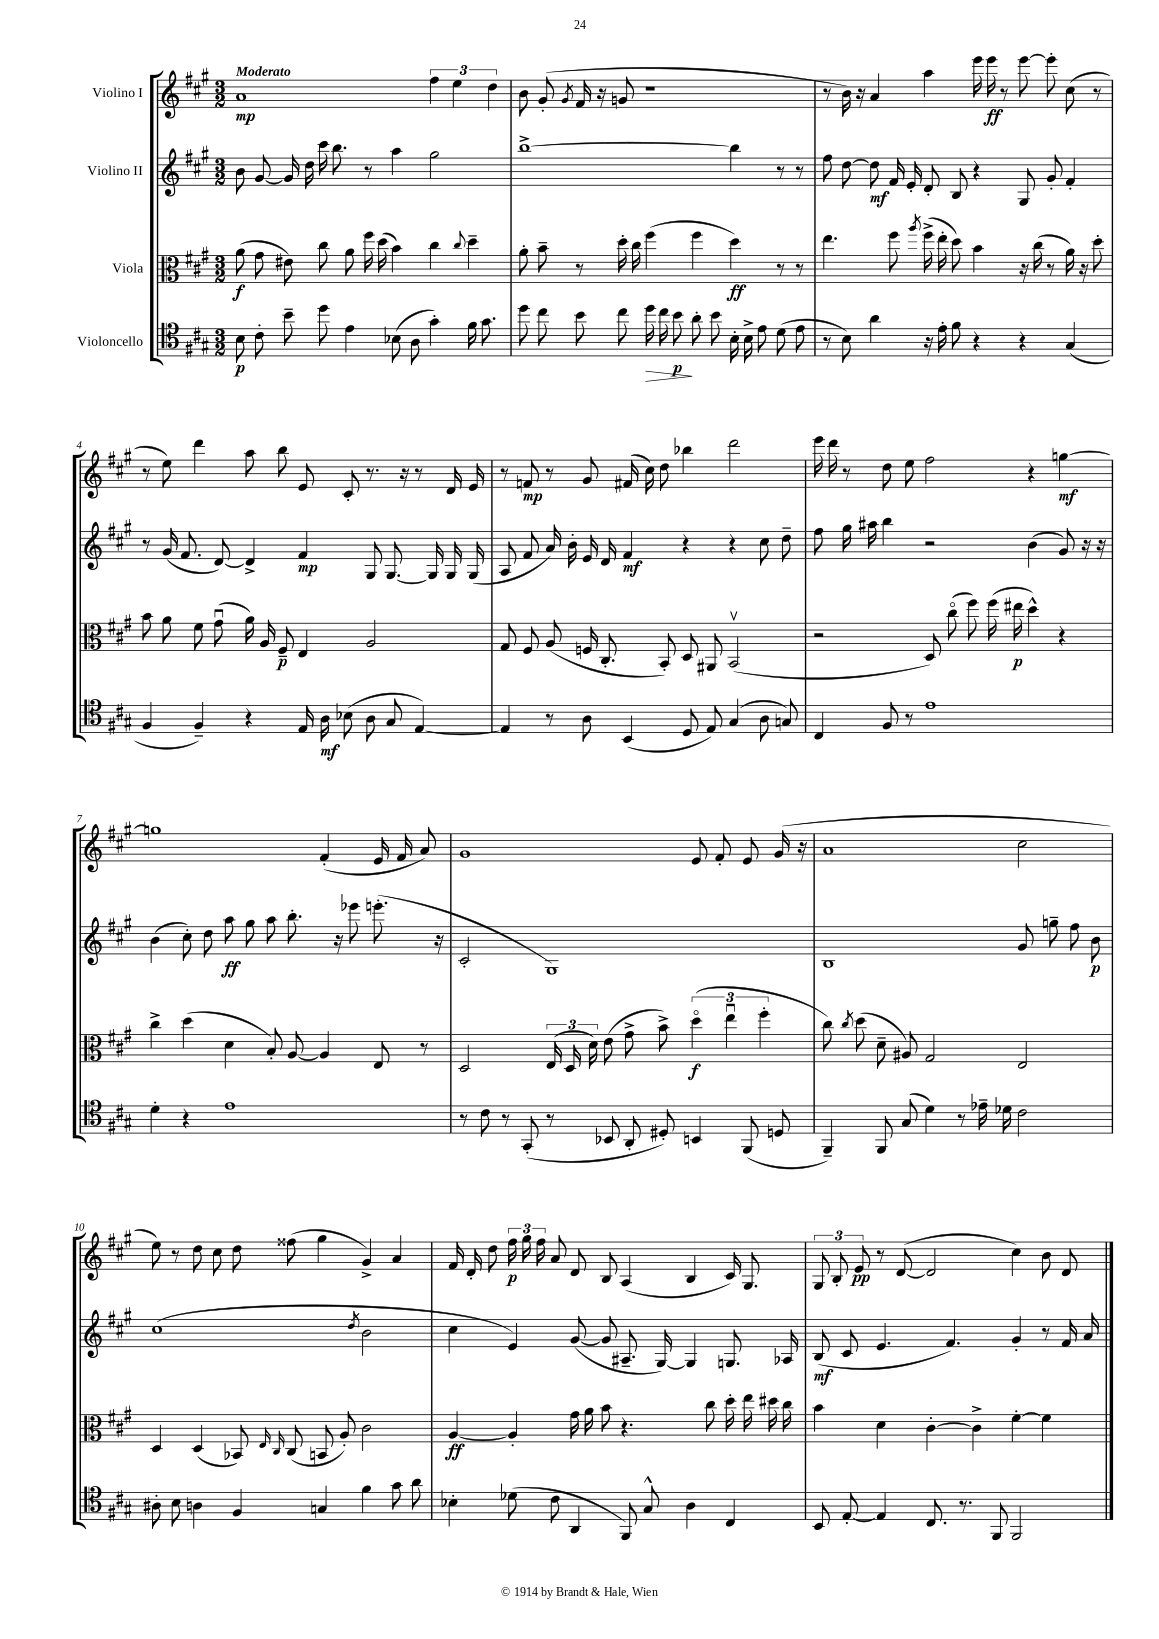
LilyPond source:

<<
\new StaffGroup <<
\new Staff = "s0" \with { instrumentName = "Violino I" } {
    \clef treble \key a \major \numericTimeSignature \time 3/2 \tempo "Moderato"
    \autoBeamOff a'1\mp \tuplet 3/2 { fis''4 e''4 d''4 } |
    b'8 gis'8-.( \acciaccatura { gis'8 } fis'16 r16 g'8 r1 |
    r8 b'16) r16 a'4 a''4 e'''16 e'''16\ff r8 e'''8~ e'''8-. cis''8( r8 |
    r8 e''8) d'''4 a''8 b''8 e'8 cis'8-. r8. r16 r8 d'16 e'16 |
    r8 f'8\mp r8 gis'8 fis'16( cis''16) d''8 bes''4 d'''2 |
    e'''16 d'''16 r8 d''8 e''8 fis''2 r4 g''4~\mf |
    g''1 fis'4-.( e'16 fis'16 a'8) |
    gis'1 e'8 fis'8-. e'8 gis'16( r16 |
    a'1 cis''2 |
    e''8) r8 d''8 cis''8 d''8 fisis''8( gis''4 gis'4->) a'4 |
    fis'16 d'16-. d''8 \tuplet 3/2 { fis''16\p gis''16 fis''16 } a'8 d'8 b8 a4( b4 cis'16) gis8. |
    \tuplet 3/2 { gis8 b8-. e'8\pp } r8 d'8~( d'2 cis''4) b'8 d'8 \bar "|." |
}
\new Staff = "s1" \with { instrumentName = "Violino II" } {
    \clef treble \key a \major \numericTimeSignature \time 3/2
    \autoBeamOff b'8 gis'8~ gis'16 d''16 cis'''16 b''8. r8 a''4 gis''2 |
    b''1~-> b''4 r8 r8 |
    fis''8 d''8~ d''8\mf fis'16 e'16-. d'8-. b8 r4 gis8 gis'8-. fis'4-. |
    r8 gis'16( fis'8. d'8~) d'4-> fis'4\mp gis8 gis8.~ gis16 gis16 gis16( |
    a8 fis'8 a'16) b'16-. e'16 d'16 fis'4\mf r4 r4 cis''8 d''8-- |
    fis''8 gis''16 ais''16 b''4 r2 b'4( gis'8) r16 r16 |
    b'4( cis''8-.) d''8 a''8\ff gis''8 a''8 b''8.-. r16 ees'''8 e'''8.-.( r16 |
    cis'2-. gis1) |
    b1 gis'8 g''8-- fis''8 b'8\p |
    cis''1( \acciaccatura { d''8 } b'2 |
    cis''4 e'4) gis'8~( gis'8 ais8.-- gis16~) gis4 g8. aes16 |
    b8\mf( cis'8 e'4. fis'4.) gis'4-. r8 fis'16 a'16 \bar "|." |
}
\new Staff = "s2" \with { instrumentName = "Viola" } {
    \clef alto \key a \major \numericTimeSignature \time 3/2
    \autoBeamOff a'8\f( gis'8 eis'8) cis''8 a'8 fis''16 d''16( b'4) cis''4 \appoggiatura { cis''8 } d''4-- |
    a'8-. b'8-- r8 d''16-. cis''16 fis''4( fis''4 d''4\ff) r8 r8 |
    e''4. fis''8 \acciaccatura { a''8 } fis''16->( e''16-. d''8) b'4 r16 cis''16( r8 a'16) r16 d''8-. |
    b'8 a'8 fis'8 gis'8\downbow( a'16) a16 fis8--\p e4 a2 |
    gis8 fis8 a8( f16 cis8.-. b,8-.) d8 ais,8 b,2\upbow( |
    r2 d8) cis''8\flageolet( fis''8) fis''16( eis''16\p d''4-^) r4 |
    cis''4-> d''4( d'4 b8-.) a8~ a4 e8 r8 |
    d2 \tuplet 3/2 { e16( d16 d'16) } e'8( gis'8-> b'8->) \tuplet 3/2 { d''4\flageolet\f( e''4\downbow fis''4-. } |
    cis''8) \acciaccatura { cis''8 } d''8( d'8-- ais8) gis2 e2 |
    d4 d4( bes,8) \grace { e16 cis16 } cis8( b,8 a8-.) cis'2 |
    a4~\ff a4-. gis'16 a'16 b'8 r4. cis''8 d''16-. e''16 dis''16 cis''16 |
    b'4 d'4 cis'4~-. cis'4-> fis'4~-. fis'4 \bar "|." |
}
\new Staff = "s3" \with { instrumentName = "Violoncello" } {
    \clef tenor \key a \major \numericTimeSignature \time 3/2
    \autoBeamOff b8\p cis'8-. b'8-- d''8 e'4 bes8( a8 gis'4-.) fis'16 gis'8. |
    d''8 cis''8 b'8 cis''8 d''16\> cis''16 b'8\p\! a'8-. b'8 b16-. b16-> e'8 d'8( e'8 |
    r8 b8) a'4 r16 e'16-. fis'8 r4 r4 gis4( |
    fis4 fis4--) r4 e16 a16\mf bes8( a8 gis8 e4~) |
    e4 r8 a8 b,4( d8 e8) gis4( a8 g8) |
    cis4 fis8 r8 e'1 |
    d'4-. r4 e'1 |
    r8 cis'8 r8 gis,8-.( r8 bes,8 a,8-. dis8-.) b,4 fis,8( d8 |
    fis,4--) fis,8 gis8( d'4) r8 ees'16-- des'16 cis'2 |
    ais8-. b8 a4 fis4 g4 fis'4 gis'8 a'8 |
    bes4-. des'8( cis'8 a,4 fis,8) gis8-^ a4 cis4 |
    b,8 e8~-. e4 cis8. r8. fis,8 fis,2 \bar "|." |
}
>>
>>
